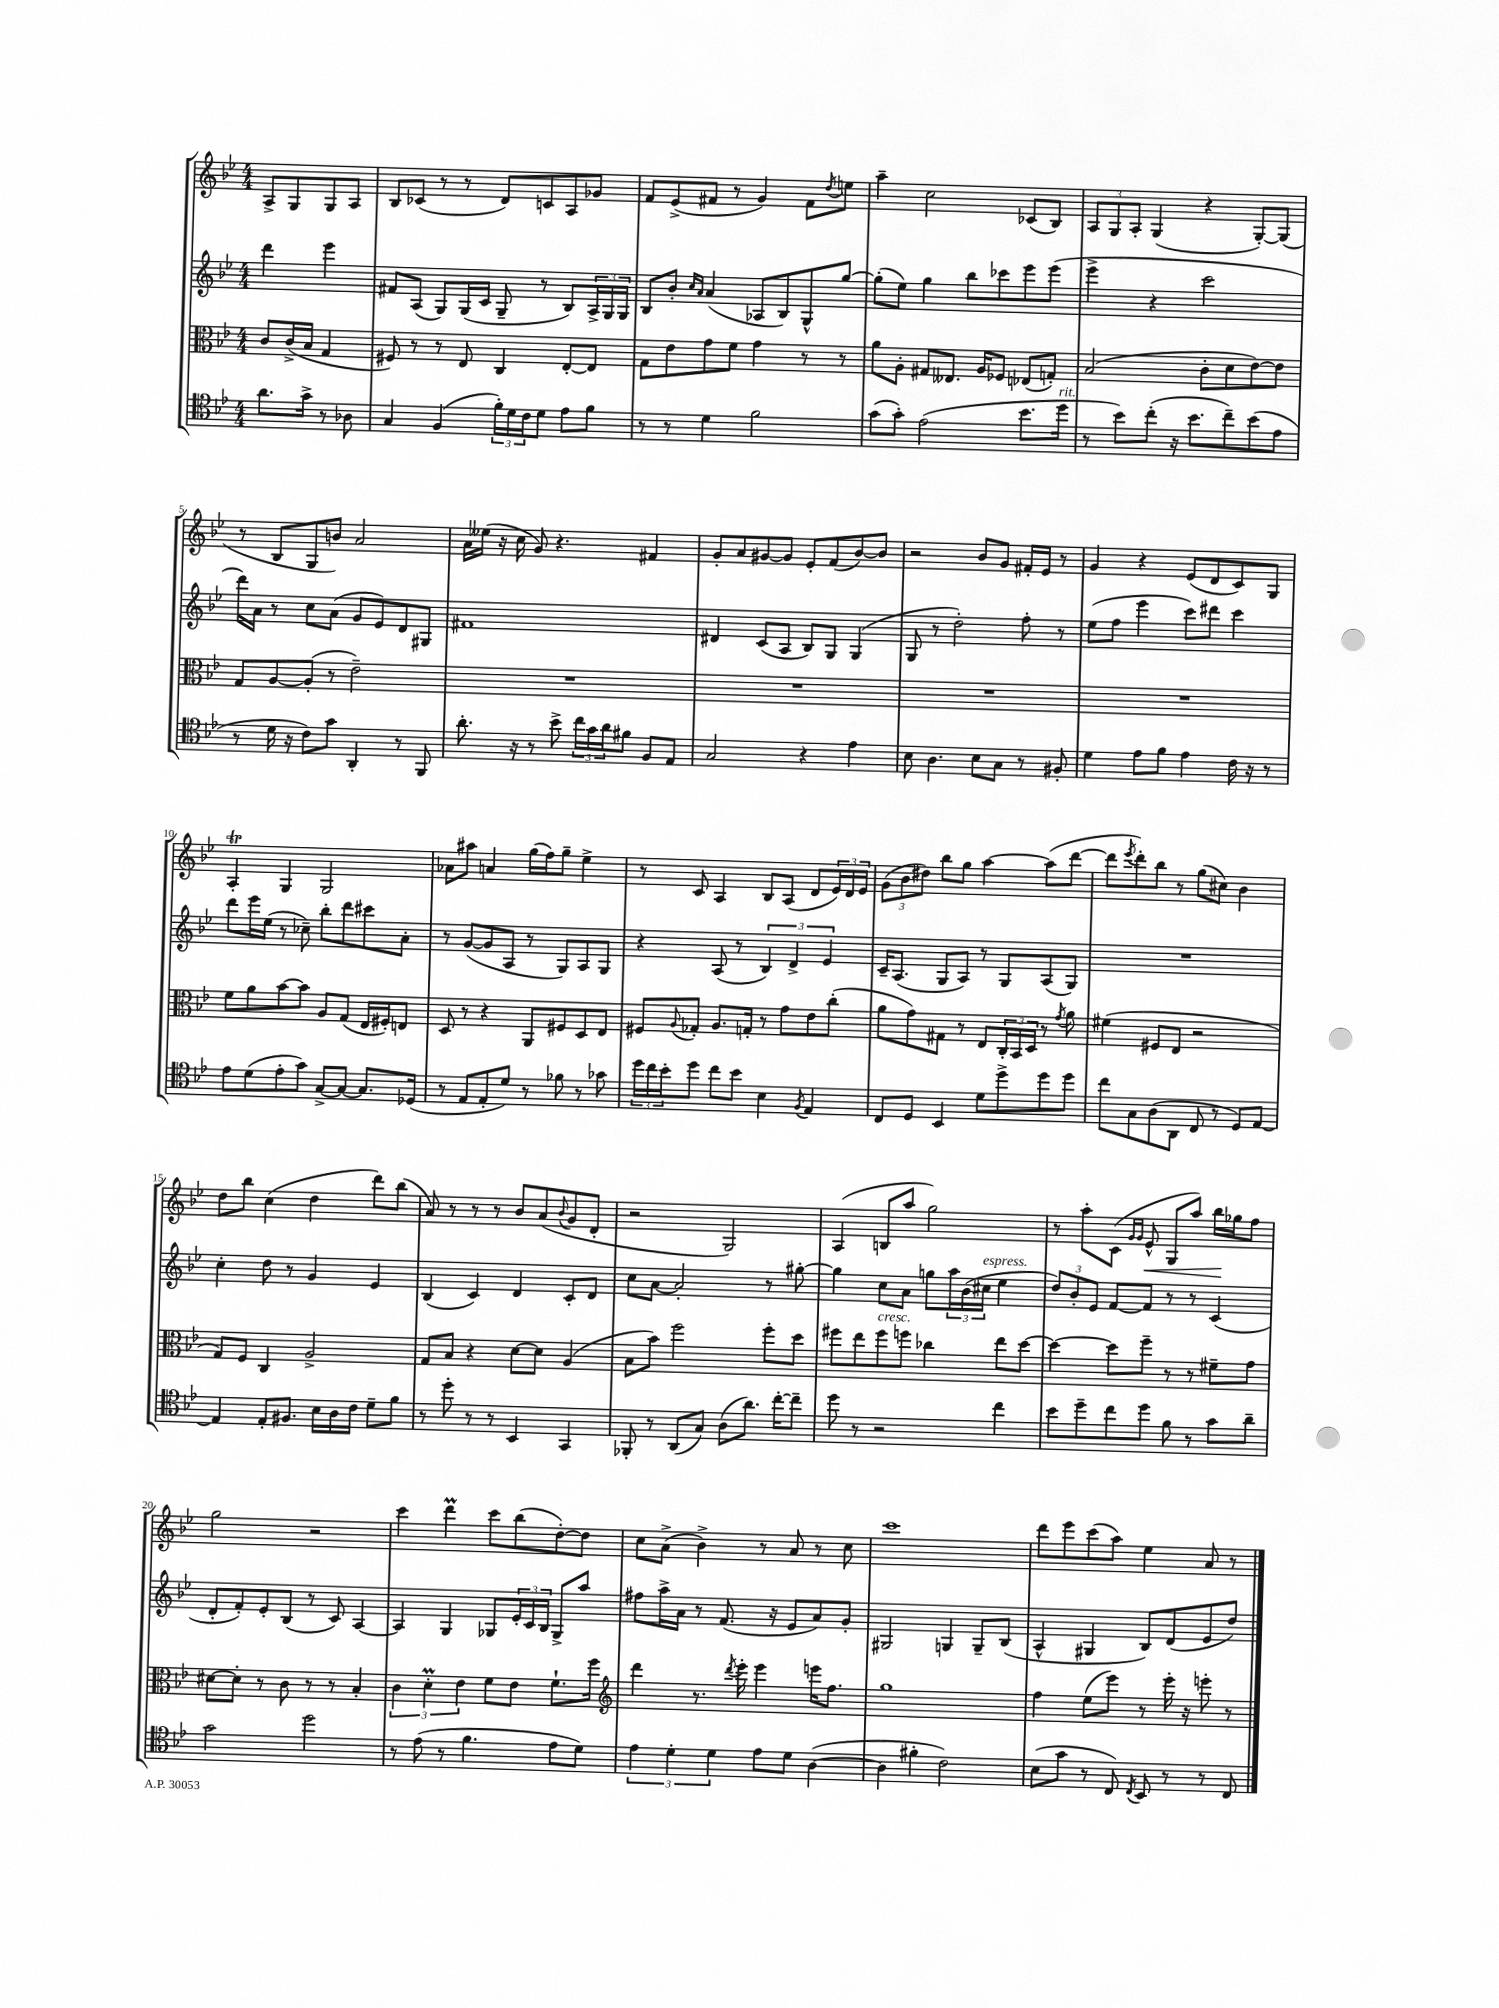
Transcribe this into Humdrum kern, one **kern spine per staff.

**kern	**kern	**kern	**kern
*staff4	*staff3	*staff2	*staff1
*clefC4	*clefC3	*clefG2	*clefG2
*k[b-e-]	*k[b-e-]	*k[b-e-]	*k[b-e-]
*M4/4	*M4/4	*M4/4	*M4/4
8.a\L	8c/L	4ddd\	8A^/L
.	(16c^/L	.	8G/
16g^\Jk	16B-/JJ	.	.
8r	4G/	4eee-\	8G/
8A-\	.	.	8A/J
=	=	=	=
4G/	8F#/)	8f#/L	8B-/L
.	8r	(8A/J	(8c-/J
(4F/	8r	8G/L)	8r
.	8E-/	(16G/L	8r
.	.	16c/JJ	.
24f'\LL)	4C/	8G~/	8d/L)
24d\	.	.	.
24c\J	.	.	.
8d\J	.	8r	8c/
8e-\L	[8E-'/L	8B-/L)	8A/
8f\J	8E-/]J	24A^/L	8g-/J
.	.	24G/	.
.	.	24G/JJ	.
=	=	=	=
8r	8G\L	8B-/L	8f/L
8r	8e-\	8b-'/J	(8e-^/
.	.	16qqcc/LL	.
.	.	16qqa/JJ	.
4d\	8g\	(4a/	8f#/J
.	8f\J	.	8r
2f\	4g\	8A-/L	4g/)
.	.	8B-/)	.
.	8r	8G^^/	8f#\L
.	.	.	8qdd/
.	8r	[8gg/J	8ee\J
=	=	=	=
(8g\L	8a\L	(8gg'\]L	4aa~\
8g'\J)	8A'\J	8ee-\J)	.
(2e-\	8G#/L	4gg\	2cc\
.	8.E--/J	.	.
.	.	8bb-\L	.
.	16A/LK	.	.
.	8F-/J	8ccc-\	.
8.b-\L	(8E-/L	8eee-\	(8c-/L
.	8G'/J)	(8eee-\J	8B-/J)
16dd\Jk	.	.	.
=	=	=	=
8r	(2B-/	4eee-^\	12A/L
.	.	.	12G/
8b-\L)	.	.	.
.	.	.	12A'/J
(8cc'\J	.	4r	(4G/
16r	.	.	.
8.b-\L	.	.	.
.	8c'\L	2ccc\	4r
8cc~\)	8d\	.	.
(8b-\	[8e-\)	.	[8G'/L)
8e-\J	8e-\]J	.	(8G/]J
=	=	=	=
8r	8G/L	16ddd\LL)	8r
.	.	16a\JJ	.
16d\	[8A/	8r	8B-/L
16r	.	.	.
8c\L)	(8A'/]J	8cc\L	8G/
8g\J	8r	(8a\J	8b/J)
4AA'/	2e-~\)	8g/L	2a/
.	.	8e-/)	.
8r	.	8d/	.
8FF/	.	8G#/J	.
=	=	=	=
8.a'\	1r	1f#	16a\LL
.	.	.	(16ee--\JJ
.	.	.	16r
16r	.	.	16cc\
8r	.	.	8g/)
8b-^\	.	.	4.r
24cc\LL	.	.	.
24g\	.	.	.
24a\J	.	.	.
8f#\J	.	.	.
8F/L	.	.	4f#/
8E-/J	.	.	.
=	=	=	=
2G/	1r	4d#/	8g'/L
.	.	.	8a/
.	.	(8c/L	[8g#/
.	.	8A/J	8g#/]J
4r	.	8B-/L)	8e-'/L
.	.	8G/J	(8f/
4e-\	.	(4G/	[8b-/)
.	.	.	8b-/]J
=	=	=	=
8B-\	1r	8G/	2r
4.A\	.	8r	.
.	.	2dd'\)	.
8B-\L	.	.	8b-/L
8G\J	.	.	8g/J
8r	.	8ff'\	16f#'/LL
.	.	.	16e-/JJ
8F#'/	.	8r	8r
=	=	=	=
4d\	1r	(8ee-\L	4g/
.	.	8ff\J	.
8e-\L	.	4eee-\	4r
8f\J	.	.	.
4e-\	.	8ccc\L)	(8e-/L
.	.	8ddd#\J	8d/
16c\	.	4ccc\	8c/)
16r	.	.	.
8r	.	.	8G/J
=	=	=	=
8e-\L	8f\L	8ddd\L	4A'/
(8d\	8a\	16eee-\L	.
.	.	(16ee-\JJ	.
8e-'\	[8b-\	8r	4G/
8g\J)	8b-\]J	8cc-~\)	.
[8G^/L	8A/L	8bb-'\L	2G/
8G/_J	(8G/J	8ddd\	.
8.G/]L	16E-/LL	8ccc#\	.
.	16F#'/J)	.	.
.	8E/J	8a'\J	.
(16D-/Jk	.	.	.
=	=	=	=
8r	8D/	8r	8a-\L
8E-/L	8r	([8g/L	8aa#\J
8E-'/	4r	8g/]	4a/
8d/J)	.	8A/J	.
8r	8AA/L	8r	(16gg\LL
.	.	.	16ff\J)
8f-\	8F#/	8G/L)	8gg~\J
8r	8D/	8A/	4ee-^\
8g-\	8E-/J	8G/J	.
=	=	=	=
24dd\LL	8F#/L	4r	8r
24cc\	.	.	.
24b-'\J	.	.	.
.	8qqA/	.	.
8dd\J	8G-'/J	.	8c/
8cc\L	8.A/L	(8A/	4A/
8b-\J	.	8r	.
.	16G'/Jk	.	.
4B-\	8r	6B-/)	8B-/L
.	8g\L	.	(8A/J
.	.	6d^/	.
8qF/	.	.	.
4E-/	8e-\	.	8d/L
.	.	6e-/	.
.	(8cc'\J	.	24e-/L)
.	.	.	24d/
.	.	.	24e-/JJ
=	=	=	=
8C/L	8a\L	16c~/LK	(12g\L
.	.	(8.A/J	.
.	.	.	12b-\
8D/J	8g\)	.	.
.	.	.	12dd#\J)
4BB-/	8G#\J	8G/L	8bb-\L
.	8r	8A/J)	8gg\J
8d\L	8E-/L	8r	[4aa\
8dd^\	24C'/L	8G/L	.
.	24BB-/	.	.
.	24D/JJ	.	.
8dd\	8r	(8A/	(8aa\]L
.	8qg/	.	.
8dd\J	8a\	8G/J)	[8ddd\J
=	=	=	=
8cc\L	(4f#\	1r	8ddd\]L
.	.	.	8qeee-/
8G\	.	.	8ddd'\)
(8A\	8F#/L	.	8bb-\J
8AA\J	8E-/J	.	8r
8C/	2r	.	(8gg\L
8r	.	.	8cc#\J)
8D/L)	.	.	4b-\
[8E-/J	.	.	.
=	=	=	=
4E-/]	8G/L)	4cc'\	8dd\L
.	8F/J	.	8bb-\J
8E-'/L	4C/	8dd\	(4cc\
8.F#/J	.	8r	.
.	2A^/	4g/	4dd\
16B-\LL	.	.	.
16A\	.	.	.
16c\JJ	.	.	.
8d~\L	.	4e-/	8ddd\L)
8f\J	.	.	(8bb-\J
=	=	=	=
8r	8G/L	(4B-/	8a/)
8dd'\	8B-/J	.	8r
8r	4r	4c/)	8r
8r	.	.	8r
4BB-/	[8d\L	4d/	8b-/L
.	8d\]J	.	(8a/
.	.	.	8qqb-/
4GG/	(4A/	8c'/L	8g/
.	.	8d/J	8d'/J
=	=	=	=
8FF-'/	8B-\L	8cc\L	2r
8r	8b-\J)	[8a\J	.
(8AA/L	2ff\	2a'/]	.
8G/J)	.	.	.
(8A\L	.	.	2G/)
8.a\J)	.	.	.
.	8ff'\L	8r	.
[16cc'\LK	.	.	.
8cc~\]J	8dd\J	[8gg#'\	.
=	=	=	=
8dd\	8ff#\L	4gg#\]	(4A/
8r	8ee-\	.	.
2r	8ff#\	8cc\L	8B/L
.	8ff\J	8a\J	8aa/J
.	4cc-\	8gg\L	2gg\)
.	.	24aa\L	.
.	.	(24b-\	.
.	.	24cc#\JJ	.
4cc\	8ee-\L	4ee-\	.
.	[8dd\J	.	.
=	=	=	=
8b-\L	4dd\_	12dd/L)	8r
.	.	12b-'/	.
8dd~\	.	.	8aa'\L
.	.	12e-/J	.
8cc\	8dd\]L	[8f/L	(8c\J
.	.	.	16qqg/LL
.	.	.	16qqg/JJ
8dd\J	8ff~\J	8f/]J	8e-^^/
8f\	8r	8r	8G/L
8r	8r	8r	8aa/J)
8g\L	8f#~\L	(4c/	16bb-\LL
.	.	.	16gg-\J
8a~\J	8g\J	.	8ff\J
=	=	=	=
2g\	[8d#\L	8d'/L	2gg\
.	8d#'\]J	8f'/)	.
.	8r	8e-'/	.
.	8c\	(8B-/J	.
2dd\	8r	8r	2r
.	8r	8c/)	.
.	4B-'/	[4A/	.
=	=	=	=
8r	6c\	4A/]	4ccc\
(8e-\	.	.	.
.	6d'\	.	.
8r	.	4G/	4ddd\
.	6e-\	.	.
4.f\	.	.	.
.	8f\L	8G-/L	8ccc\L
.	8e-\J	24e-'/L	(8bb-\
.	.	24c/	.
.	.	24B-/JJ	.
8e-\L	8.f`\L	8G-^/L	[8dd'\)
8d\J)	.	8aa/J	8dd\]J
.	16ff\Jk	.	.
=	=	=	=
*	*clefG2	*	*
6e-\	4ddd\	8ff#\L	8cc\L
.	.	16aa^\L	(8a^\J
6d'\	.	.	.
.	.	16a\JJ	.
.	8.r	8r	4b-^\)
6d\	.	.	.
.	.	(8.f/	.
.	8qddd/	.	.
.	16eee-'\	.	.
8e-\L	4eee-\	.	8r
.	.	16r	.
8d\J	.	8e-/L	8a/
([4A\	16eee\LK	8a/)	8r
.	8.ff\J	.	.
.	.	8g'/J	8cc\
=	=	=	=
4A\]	1gg	2G#/	1ccc
4f#'\	.	.	.
2c\)	.	4G/	.
.	.	8G~/L	.
.	.	(8B-/J	.
=	=	=	=
(8B-\L	4ff\	4A^^/	8ddd\L
8g\J	.	.	8eee-\
8r	(8ee-\L	4G#/	(8ccc\
8C/)	8eee-\J)	.	8aa\J)
8qC/	.	.	.
8BB-/	8r	8B-/L)	4ee-\
8r	16eee-'\	(8d/	.
.	16r	.	.
8r	8eee'\	8e-/	8a/
8C/	8r	8dd/J)	8r
==	==	==	==
*-	*-	*-	*-
